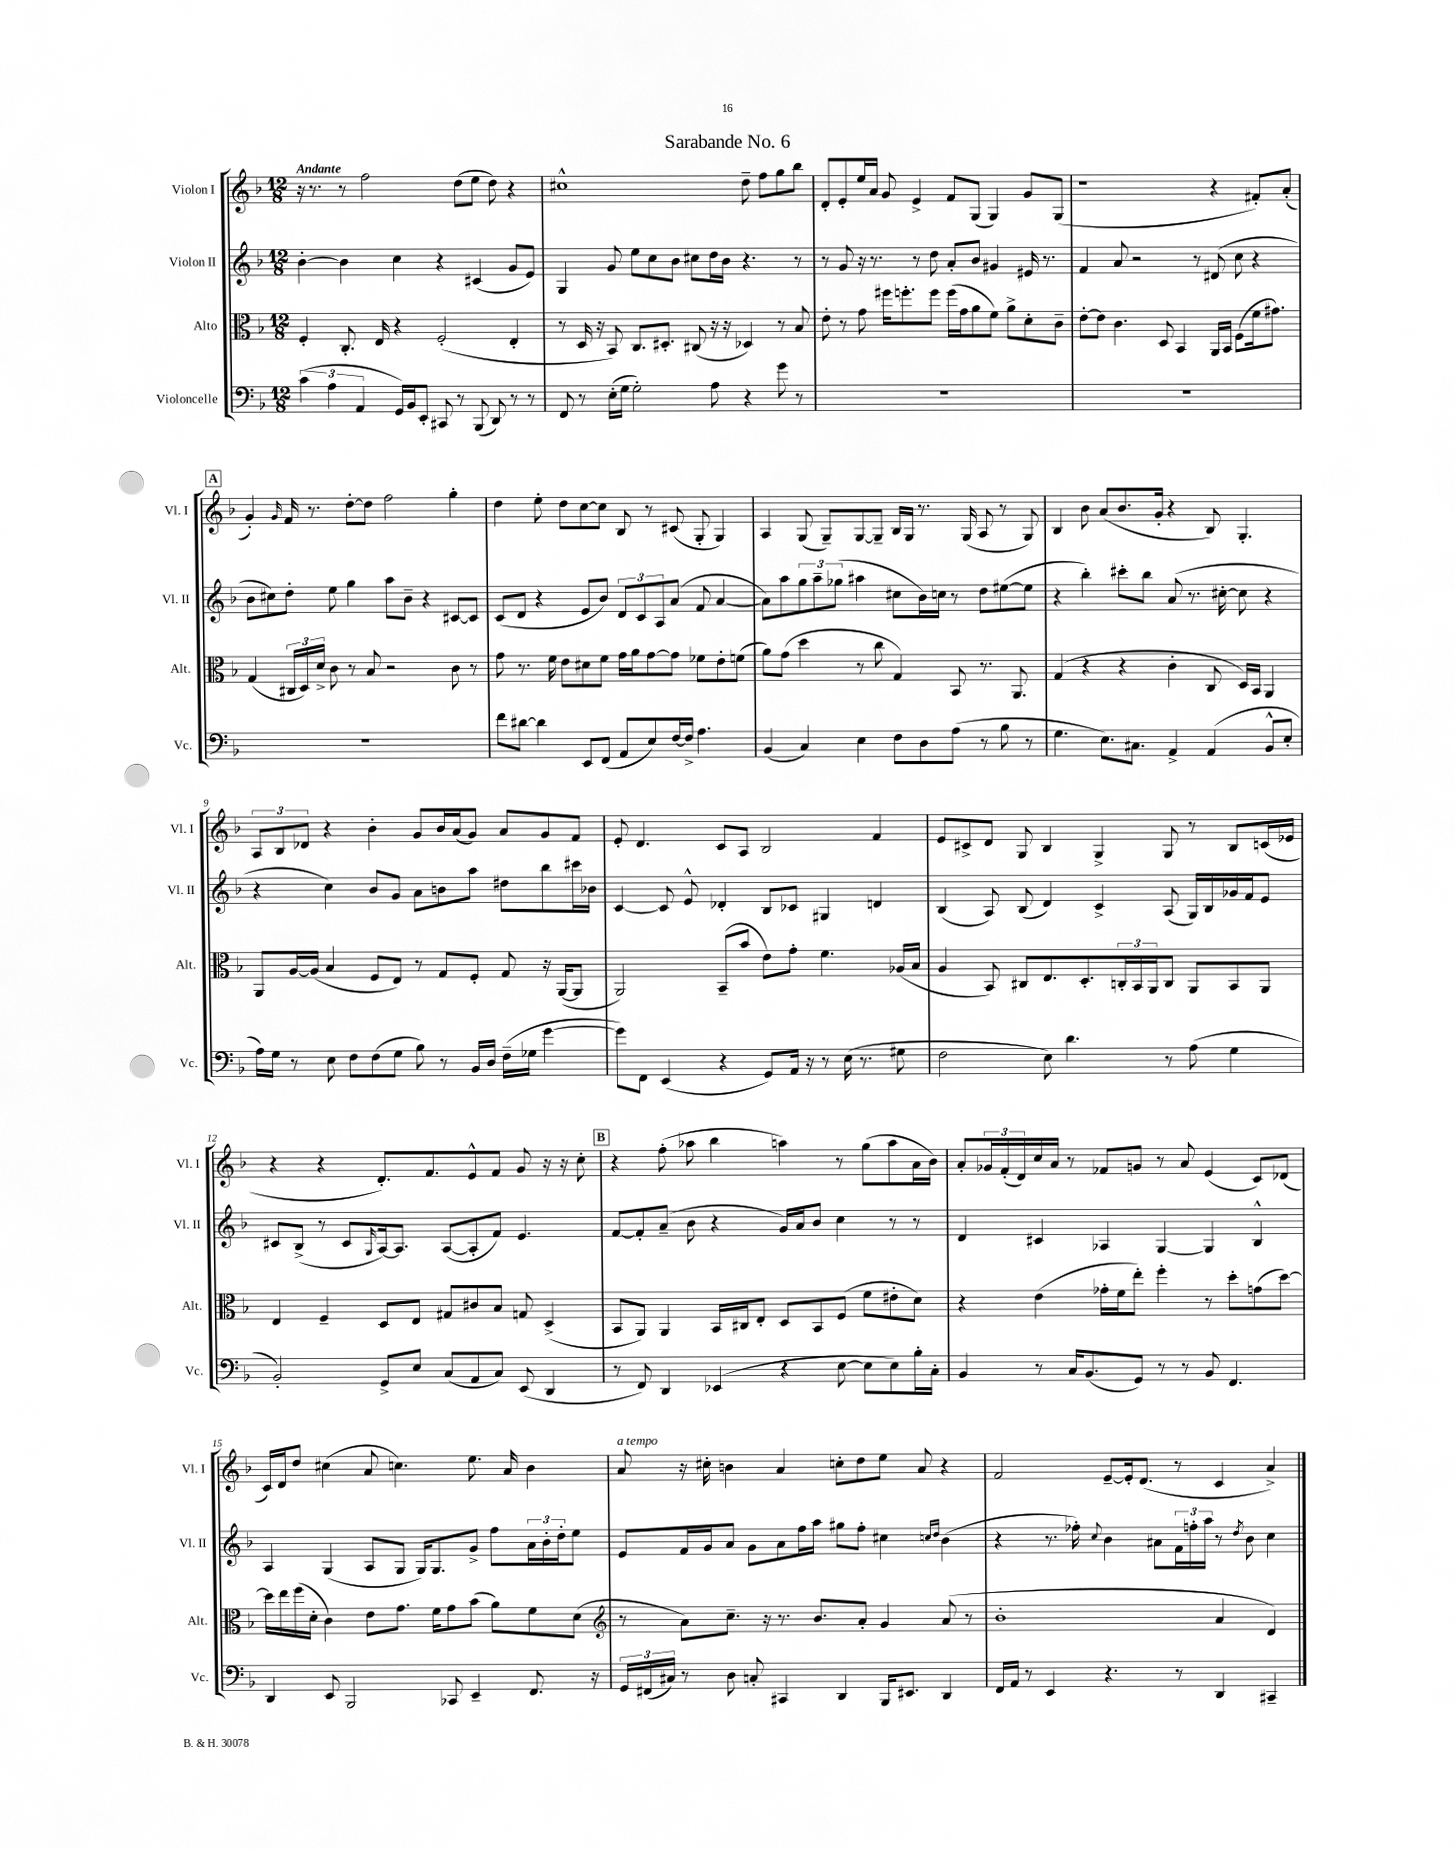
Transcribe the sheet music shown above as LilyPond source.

\header { title = "Sarabande No. 6" }
<<
\new StaffGroup <<
\new Staff = "s0" \with { instrumentName = "Violon I" shortInstrumentName = "Vl. I" } {
    \clef treble \key f \major \numericTimeSignature \time 12/8 \tempo "Andante"
    r16 r8. r8 f''2 d''8( e''8 d''8) r4 |
    cis''1-^ d''8-- f''8 g''8 bes''8 |
    d'8-. e'8-. e''16 a'16 g'8 e'4-> f'8 g8( g4) g'8 g8( |
    r1 r4 fis'8-.) a'8-.( |
    \mark \markup { \box "A" } g'4-.) \grace { g'16 } f'16 r8. d''8~-. d''8 f''2 g''4-. |
    d''4 e''8-. d''8 c''8~ c''8 bes8 r8 cis'8( g8-. g4) |
    a4 g8( g8--) g8~ g8-- bes16 g16 r8. g16( a8 r8 g8) |
    bes4 bes'8 a'8( bes'8. g'16-. r4 bes8) g4.-. |
    \tuplet 3/2 { a8 bes8 des'8 } r4 bes'4-. g'8 bes'16 a'16( g'8) a'8 g'8 f'8 |
    e'8-. d'4. c'8 a8 bes2 f'4 |
    e'8 cis'8-> d'8 g8 bes4 g4-> g8 r8 bes8 c'16( ees'16 |
    r4 r4 d'8.-.) f'8. e'8-^ f'8 g'8 r16 r16 c''8-. |
    \mark \markup { \box "B" } r4 f''8-.( aes''8 bes''4 a''4) r8 g''8( a''8 a'16 bes'16) |
    a'8-. \tuplet 3/2 { ges'16 f'16-.( d'16) } c''16 a'16 r8 fes'8 g'8 r8 a'8 e'4( c'8) des'8( |
    c'16) d'16 d''8 cis''4( a'8 c''4.) e''8. a'16 bes'4 |
    a'8^\markup { \italic "a tempo" } r16 cis''16-. b'4 a'4 c''8-. d''8 e''8 a'8 r4 |
    f'2 e'8~-- e'16-. d'8.( r8 c'4 a'4->) \bar "|." |
}
\new Staff = "s1" \with { instrumentName = "Violon II" shortInstrumentName = "Vl. II" } {
    \clef treble \key f \major \numericTimeSignature \time 12/8
    bes'4~-. bes'4 c''4 r4 cis'4( g'8 e'8) |
    g4 g'8 e''8 c''8 bes'8 cis''8 d''16 bes'16 r4. r8 |
    r8 g'8 r16 r8. r8 d''8 a'8-. bes'8 gis'4 eis'16 r8. |
    f'4 a'8 r2 r8 dis'8( c''8 r4 |
    \mark \markup { \box "A" } bes'8 cis''8) d''8-. e''8 g''4 a''8 bes'8-- r4 cis'8~ cis'8 |
    c'8( d'8 r4 e'8 bes'8) \tuplet 3/2 { d'8 c'8 a8 } a'8( f'8 a'4~ |
    a'8) a''8 \tuplet 3/2 { g''8 a''8-- ges''8( } ais''4 cis''8 bes'16) c''16 r8 d''8 eis''8~( eis''8 |
    r4 bes''4-.) cis'''8-. bes''8 a'8( r8. cis''16~-. cis''8 r4 |
    r4 c''4) bes'8 g'8 a'8 b'8 a''8 dis''8 bes''8 cis'''16 bes'16 |
    c'4~ c'8 e'8-^ des'4-. bes8 ces'8 gis4 d'4 |
    bes4( a8) bes8( d'4) c'4-> a8( g16) bes16 ges'16 f'16 e'8 |
    cis'8 bes8->( r8 cis'8 \grace { g16 } a16~) a8. a8~( a8-. f'8) e'4. |
    \mark \markup { \box "B" } f'8~ f'8-. a'8--( bes'8 r4 g'16) a'16 bes'8 c''4 r8 r8 |
    d'4 cis'4 aes4 g4~ g4 bes4-^ |
    a4 g4( a8 g8 g16) g8. g'8-> f''8 \tuplet 3/2 { a'16 bes'16-. d''16-. } e''8 |
    e'8 f'16 g'16 a'8 g'8 a'8 f''16 a''16 gis''8 f''8-. cis''4 \grace { c''16 d''16 } bes'4( |
    r4 r8. fes''16-.) \appoggiatura { c''8 } bes'4 ais'8 \tuplet 3/2 { f'16 f''16-. a''16 } r8 \acciaccatura { d''8 } bes'8 c''4 \bar "|." |
}
\new Staff = "s2" \with { instrumentName = "Alto" shortInstrumentName = "Alt." } {
    \clef alto \key f \major \numericTimeSignature \time 12/8
    f4-. c8.-. e16 r4 f2-.( e4-. |
    r8 d16 r16 bes,8) c8. dis8.-. cis8( r16 r16 des4) r8 bes8 |
    e'8-. r8 g'8 fis''16 f''8.-. f''8 f''16( g'16 a'8 f'8) a'8-> d'8-. c'8-- |
    e'8~-. e'8 c'4. d8 bes,4 a,16 bes,16 f8( f'16 gis'8.) |
    \mark \markup { \box "A" } g4( \tuplet 3/2 { cis16 d16) d'16-> } c'8 r8 bes8 r2 c'8 r8 |
    g'8 r8. f'16 e'8 dis'8 f'8 g'16 a'16 g'8~ g'8 fes'8 e'8-. f'8( |
    a'8) g'8( d''4 r8 c''8 g4) bes,8 r8. a,8. |
    g4( r4 r4 c'4-. c8 d16) bes,16 a,4 |
    a,8 a16~ a16( bes4 f8 e8) r8 g8 f8-. g8 r16 a,16~( a,8 |
    a,2) bes,8--( bes'8 e'8) g'8-. f'4. aes16( bes16 |
    a4 bes,8) cis8 e8. d8.-. \tuplet 3/2 { c16-. bes,16 a,16 } c8 a,8 bes,8 a,8 |
    e4 f4-- d8 e8 gis8 cis'8 bes8 g8 d4->( |
    \mark \markup { \box "B" } bes,8 a,8) a,4 bes,16 cis16 e8-. d8 bes,8 f8( f'8 eis'8-. d'8) |
    r4 e'4( ges'16-. f'16 e''8-.) f''4-. r8 d''8-. g'8( d''8~) |
    d''16 e''16 f''16( d'16-. c'4) e'8 g'8. f'16 g'8 bes'8( a'8) f'8 d'8( |
    \clef treble r8 a'8) c''8.-- r16 r8. bes'8. a'8-. g'4 a'8( r8 |
    bes'1-. a'4 d'4) \bar "|." |
}
\new Staff = "s3" \with { instrumentName = "Violoncelle" shortInstrumentName = "Vc." } {
    \clef bass \key f \major \numericTimeSignature \time 12/8
    \tuplet 3/2 { c'4( a4 a,4 } g,16) bes,16 e,8-. cis,8 r8 bes,,8( d,8) r8 r8 |
    f,8 r8 e16-.( g16 g2-.) a8 r4 g'8 r8 |
    R1. |
    R1. |
    \mark \markup { \box "A" } R1. |
    f'8 dis'8~ dis'4 e,8 f,8( a,8 e8) f16~ f16-> a4. |
    bes,4( c4) e4 f8 d8 a8( r8 bes8 r8 |
    g4. e8.) cis8. a,4-> a,4( bes,8-^ e8-. |
    a16) g16 r8 e8 f8 f8( g8 bes8) r8 bes,16 d16 f16--( ges16 g'4~ |
    g'8) f,8 e,4( r4 g,8) a,16 r16 r8 e16( r8. gis8 |
    f2 e8) d'4. r8 a8( g4 |
    bes,2-.) g,8-> e8 c8( a,8 c8) e,8( d,4 |
    \mark \markup { \box "B" } r8 f,8) d,4 ees,4( r4 e8~ e8 e8) bes16-. c16-. |
    bes,4 r8 c16 bes,8.( g,8) r8 r8 bes,8 f,4. |
    d,4 e,8 bes,,2 ces,8 e,4-- f,8. r16 |
    \tuplet 3/2 { g,16 fis,16( cis16) } r8 d8 c8-. cis,4 d,4 bes,,16 eis,8. d,4 |
    f,16 a,16 r8 e,4 r4. r8 d,4 cis,4-- \bar "|." |
}
>>
>>
